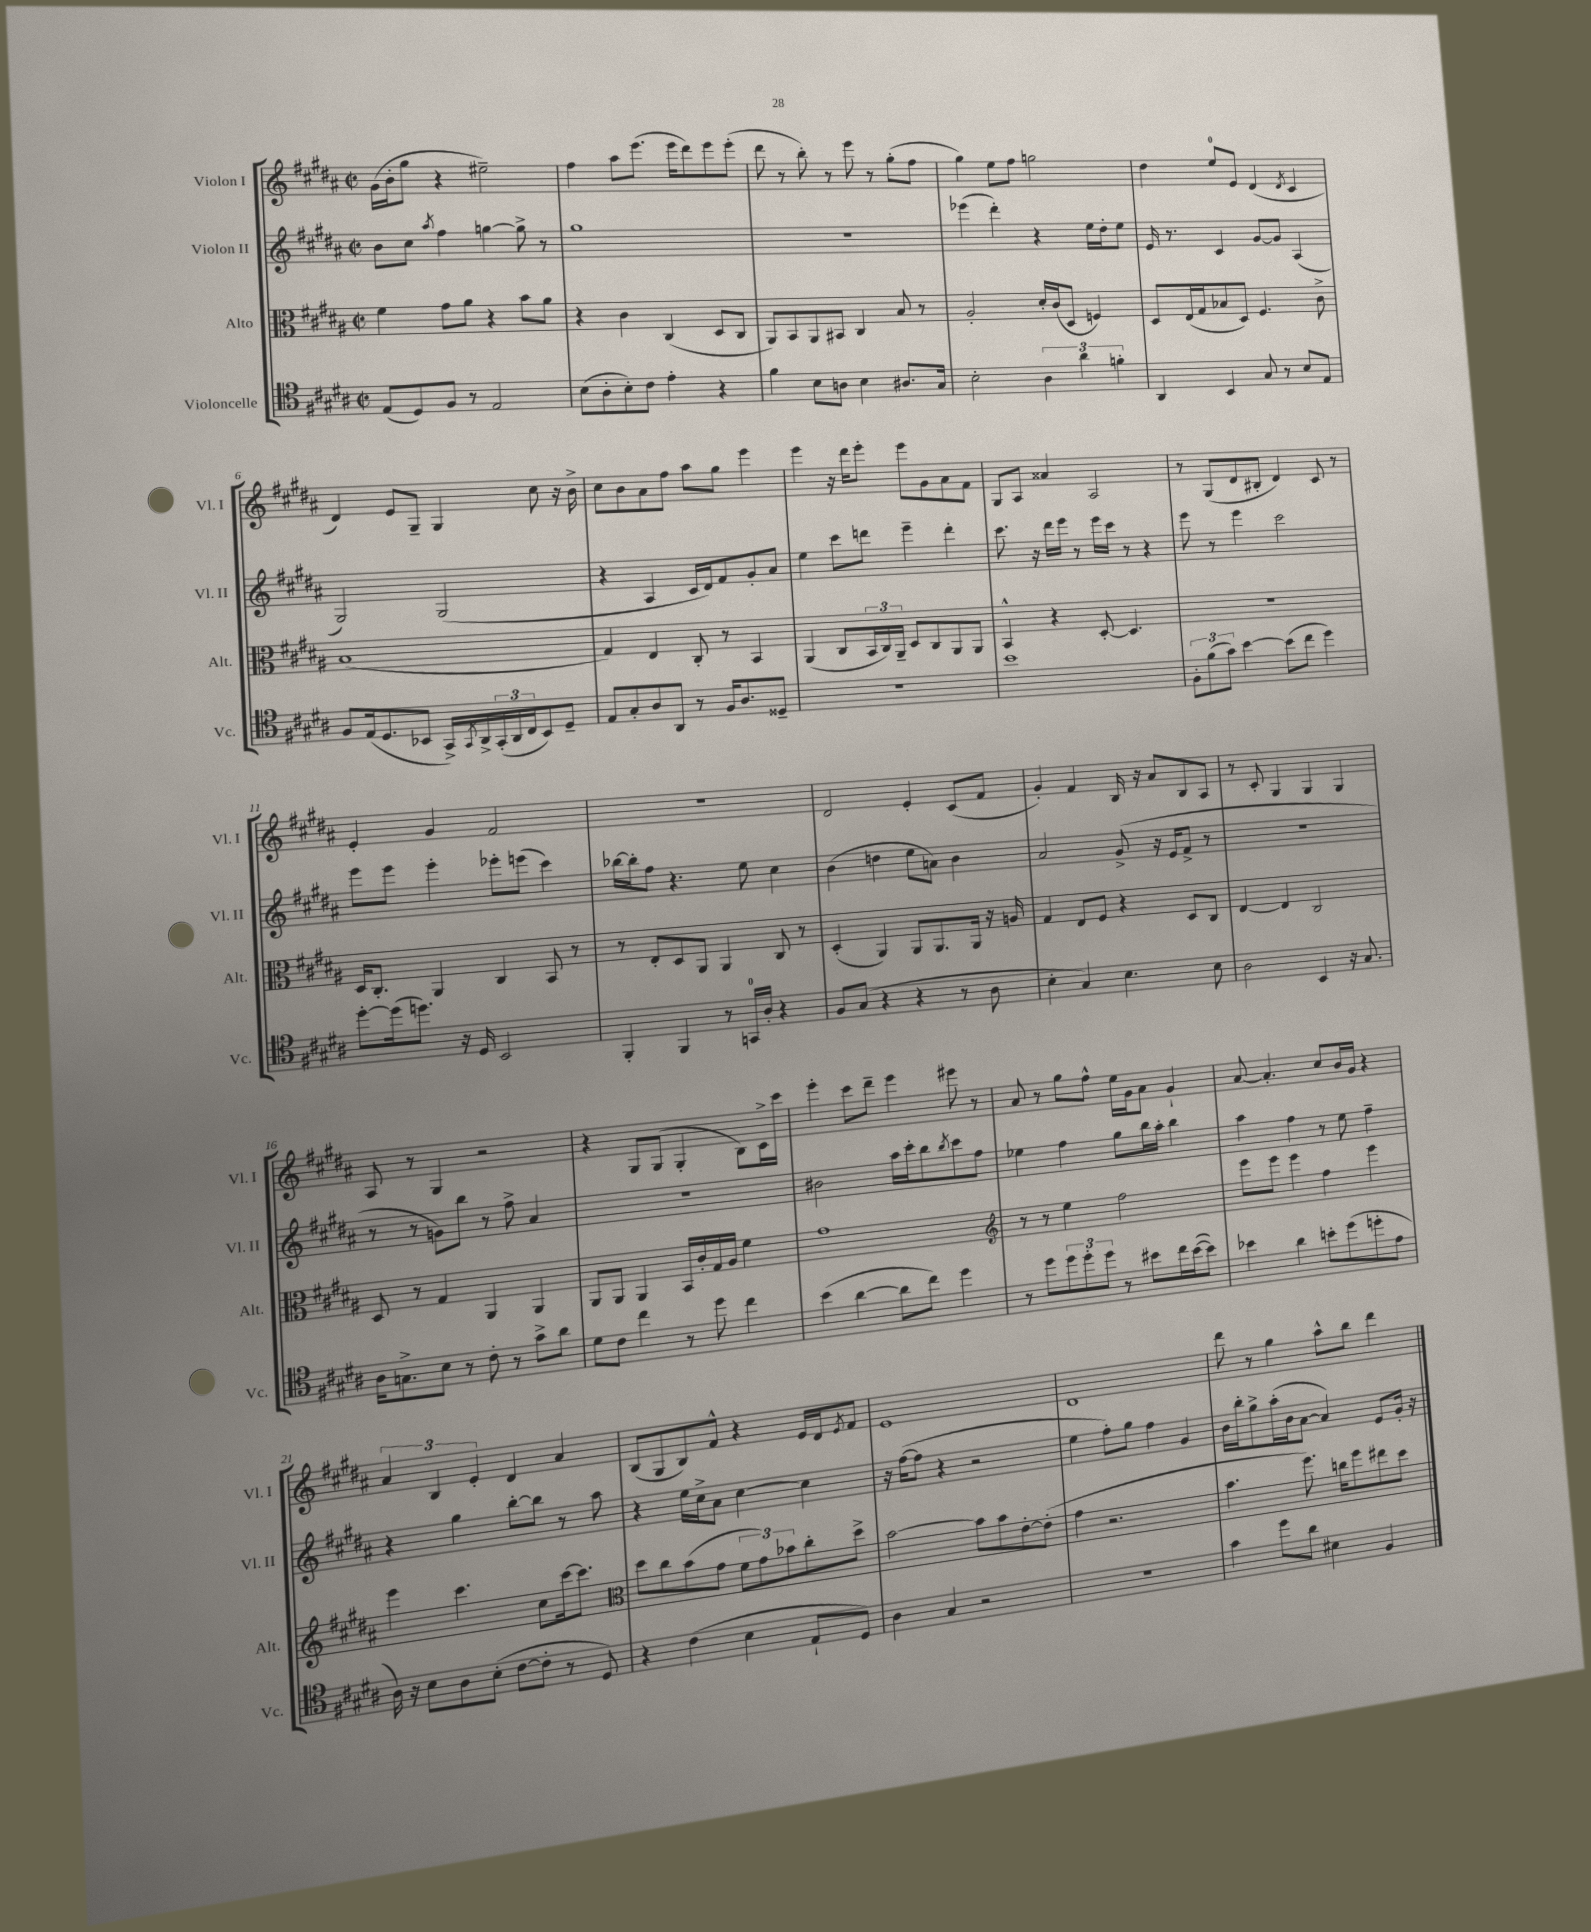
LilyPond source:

<<
\new StaffGroup <<
\new Staff = "s0" \with { instrumentName = "Violon I" shortInstrumentName = "Vl. I" } {
    \clef treble \key b \major \defaultTimeSignature \time 2/2
    gis'16( b'16-. gis''8 r4 eis''2--) |
    fis''4 ais''8 e'''8.( e'''16 dis'''8) e'''8 e'''8-.( |
    dis'''8 r8 b''8-.) r8 e'''8 r8 gis''8-.( fis''8 |
    gis''4) e''8 fis''8 g''2 |
    dis''4 e''8-0 e'8 dis'4( \acciaccatura { dis'8 } cis'4 |
    dis'4) e'8 gis8-- gis4 cis''8 r16 b'16-> |
    cis''8 b'8 ais'8 fis''8 ais''8 gis''8 e'''4 |
    e'''4 r16 dis'''16 e'''8-. e'''8 gis'8 ais'8 fis'8 |
    gis8 ais8 aisis'4 ais2 |
    r8 gis8( dis'8 bis8-. dis'4) cis'8 r8 |
    e'4-. gis'4 fis'2 |
    R1 |
    dis'2 e'4-. cis'8( fis'8 |
    gis'4-.) fis'4 b16 r16 ais'8 b8 ais8 |
    r8 cis'8-. gis4 gis4 gis4 |
    ais8 r8 gis4 r2 |
    r4 gis8 gis8( gis4-. b8) cis'16-> cis'''16 |
    e'''4-. cis'''8 dis'''8-- e'''4 eis'''8 r8 |
    ais'8 r8 gis''8 fis''8-^ e''16 gis'16 ais'8 gis'4-! |
    ais'8~ ais'4.-. cis''8 b'16 gis'16 r4 |
    \tuplet 3/2 { ais'4 b4 e'4-. } dis'4 ais'4 |
    b8( gis8 b8) fis'8-^ r4 e'16 dis'16 \acciaccatura { e'8 } fis'8 |
    e'1 |
    dis'1 |
    dis'''8 r8 gis''4 ais''8-^ b''8 dis'''4 \bar "|." |
}
\new Staff = "s1" \with { instrumentName = "Violon II" shortInstrumentName = "Vl. II" } {
    \clef treble \key b \major \defaultTimeSignature \time 2/2
    b'8 cis''8 \acciaccatura { ais''8 } fis''4 g''4~ g''8-> r8 |
    gis''1 |
    R1 |
    ees'''4( dis'''4-.) r4 e''16 dis''16-. e''8 |
    e'16 r8. cis'4 gis'8~ gis'8 ais4( |
    gis2) gis2( |
    r4 ais4 cis'16 dis'16) fis'8 gis'8-. ais'8 |
    e''4 cis'''8 d'''8 e'''4-- d'''4-. |
    cis'''8. r16 dis'''16 e'''16 r8 e'''16 cis'''16 r8 r4 |
    e'''8 r8 e'''4 cis'''2 |
    e'''8 e'''8 e'''4-. ees'''8-. e'''8( cis'''4) |
    bes''16~ bes''16-. fis''8 r4. e''8 cis''4 |
    b'4( d''4 e''8 a'8) b'4 |
    ais'2 gis'8->( r16 e'16 fis'8-> r8 |
    r1 |
    r8 r8 g'8) b''8 r8 fis''8-> ais'4 |
    R1 |
    bis'2 ais''16 cis'''16-. b''8 \acciaccatura { b''8 } cis'''8 fis''8 |
    ees''4 fis''4 gis''8 b''16 ais''16-. b''4 |
    ais''4 fis''4 r8 e''8 fis''4-- |
    r4 gis''4 b''8~-. b''8 r8 ais''8 |
    r4 e''16 cis''16-> ais'8 cis''4~ cis''4 |
    r16 fis''16~( fis''8 r4 r2 |
    e''4 fis''8-.) gis''8 fis''4 gis'4 |
    b'16 b''16-. gis''8-> ais''16-.( b'16 ais'8~ ais'4) e'8 gis'16-. r16 \bar "|." |
}
\new Staff = "s2" \with { instrumentName = "Alto" shortInstrumentName = "Alt." } {
    \clef alto \key b \major \defaultTimeSignature \time 2/2
    fis'4 gis'8 ais'8 r4 b'8 ais'8 |
    r4 cis'4 cis4( dis8 cis8 |
    ais,8) b,8 ais,8 bis,8 cis4 b8 r8 |
    ais2-. dis'16-. cis'16( dis8 f4) |
    dis8 e16( gis16 bes8 dis8) fis4. cis'8-> |
    b1( |
    gis4) e4 cis8-. r8 b,4 |
    ais,4( cis8 \tuplet 3/2 { b,16 cis16) ais,16-- } dis8 cis8 ais,8 ais,8 |
    b,4-^ r4 dis8~-. dis4. |
    R1 |
    dis16 cis8.-. ais,4 cis4 b,8 r8 |
    r8 e8-. dis8 ais,8 ais,4 cis8 r8 |
    dis4-.( ais,4) ais,8 ais,8. ais,16 r16 a16 |
    gis4 e8 fis8 r4 dis8 cis8 |
    e4~ e4 cis2 |
    dis8 r8 gis4 ais,4 ais,4 |
    ais,8 ais,8 ais,4 b,16 cis'16-. gis16 ais16 fis'4 |
    gis'1 |
    \clef treble r8 r8 e''4 fis''2 |
    e'''8 e'''8 e'''4 fis''4 e'''4 |
    e'''4 cis'''4. cis''8 cis'''16~ cis'''8. |
    \clef alto dis''8 cis''8 b'8( gis'8 \tuplet 3/2 { fis'8 gis'8) bes'8 } cis''8-. dis''8-> |
    b'2~ b'8 b'8 e'8~-. e'8-.( |
    gis'4 r2. |
    b'4. fis''8.) c''16 fis''8 eis''8 dis''8 \bar "|." |
}
\new Staff = "s3" \with { instrumentName = "Violoncelle" shortInstrumentName = "Vc." } {
    \clef tenor \key b \major \defaultTimeSignature \time 2/2
    e8( dis8) fis8 r8 e2 |
    b8( ais8-. b8-.) cis'8 e'4-. r4 |
    fis'4 b8 a8 b4 ais8. gis16 |
    b2-. \tuplet 3/2 { ais4 ais'4 f'4-. } |
    ais,4 b,4 gis8 r8 b8 e8 |
    fis8 e16( dis8. bes,8 gis,16->) \acciaccatura { gis,8 } ais,16-> \tuplet 3/2 { gis,16-.( ais,16 cis16 } bes,8) dis8-- |
    e8 gis8-. ais8 ais,8 r8 fis16 ais8. disis8-- |
    R1 |
    b'1 |
    \tuplet 3/2 { fis8-. fis'8( gis'8) } b'4~ b'8( cis''8 dis''4) |
    dis''8~-. dis''16( d''8.) r16 dis16 b,2 |
    fis,4-. fis,4 r8 g,16-0 ais16-. r4 |
    fis8 gis8( r4 r4 r8 ais8 |
    b4-. gis4) b4. b8 |
    ais2 b,4 r16 gis8. |
    ais16 g8.-> b8 r8 cis'8-. r8 gis'8-> ais'8 |
    dis'8 cis'8 cis''4 r8 dis''8 cis''4 |
    b'4( ais'4~ ais'8 cis''8) dis''4 |
    r8 dis''8 \tuplet 3/2 { dis''8 dis''8-. dis''8 } r8 bis'8 cis''16 bis'16~( bis'8) |
    bes'4 ais'4 b'8-. dis''8( d''8-. e'8 |
    ais16) r16 b8 ais8 b8-.( cis'8~ cis'8-. r8 dis8) |
    r4 cis'4( b4 e8-! dis8) |
    ais4 gis4 r2 |
    r1 |
    gis'4 dis''8 ais'8 bis4 fis4 \bar "|." |
}
>>
>>
